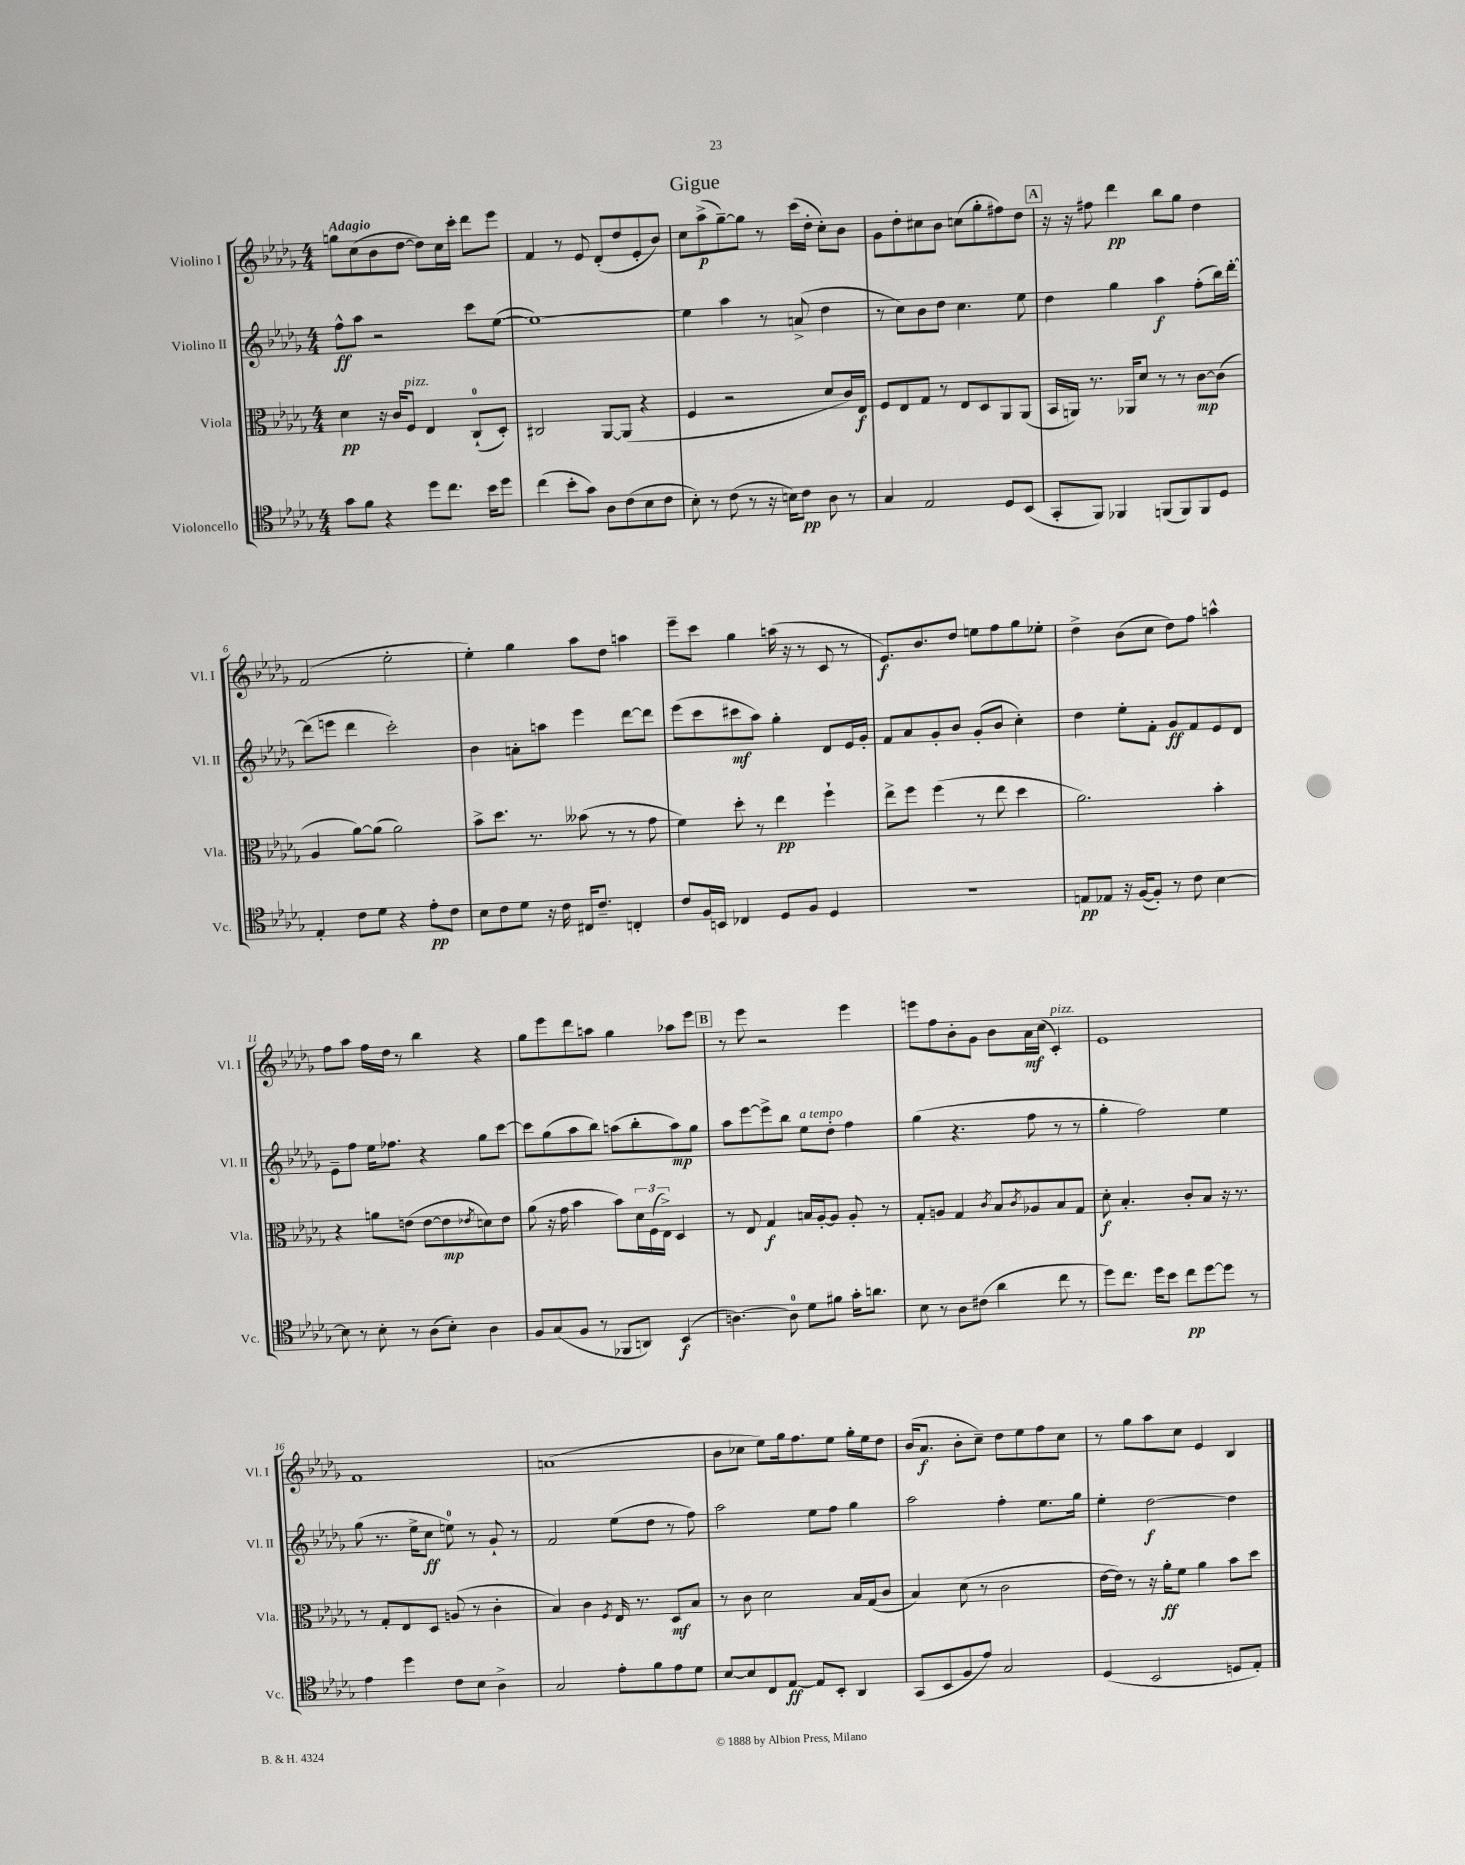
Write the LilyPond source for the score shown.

\header { title = "Gigue" }
<<
\new StaffGroup <<
\new Staff = "s0" \with { instrumentName = "Violino I" shortInstrumentName = "Vl. I" } {
    \clef treble \key des \major \numericTimeSignature \time 4/4 \tempo "Adagio"
    g''8 c''8( bes'8 des''8~ des''8) c''16 c'''16-. des'''8 ees'''8 |
    f'4 r8 ees'8 des'8-.( des''8 ees'8-. bes'8) |
    c''8 aes''8->\p( ges''8~--) ges''8 r8 c'''16( des''16-. c''8-.) bes'8 |
    ges'8 des''8-. cis''8 bes'8 c''8( ges''8-. fis''8) des''8 |
    \mark \markup { \box "A" } r16 r16 fis''8 des'''4\pp bes''8 ges''8 des''4 |
    f'2( ees''2-. |
    ees''4-.) ges''4 aes''8 des''8 a''4 |
    ees'''8-- c'''8 ges''4 a''16( r16 r8 c'8 r8 |
    ees'8.\f) bes'8. des''8 e''8 f''8 ges''8 ees''8-. |
    des''4-> bes'8( c''8 des''8) f''8 a''4-^ |
    f''8 aes''8 f''16 des''16 r8 bes''4 r4 |
    ges''8 ees'''8 des'''8 a''8 ges''4 aes''8 ees'''8 |
    \mark \markup { \box "B" } r8 ees'''8 r2 ees'''4 |
    e'''8 f''8 bes'8-. ges'8 bes'8 aes'16\mf c''16( c'4-.^\markup { \italic "pizz." }) |
    ees'1 |
    f'1 |
    a'1( |
    bes'8 ces''8 ees''8) ges''16 f''8. ees''8 ges''16-. ees''16 des''8 |
    bes'16( aes'8.\f bes'8-. c''8--) des''8 ees''8 f''8 c''8 |
    r8 ges''8 aes''8 c''8 ees'4 bes4 \bar "|." |
}
\new Staff = "s1" \with { instrumentName = "Violino II" shortInstrumentName = "Vl. II" } {
    \clef treble \key des \major \numericTimeSignature \time 4/4
    f''8-^\ff aes''8 r2 c'''8 ees''8~( |
    ees''1~) |
    ees''4 aes''4 r8 a'8->( des''4 |
    r8 c''8) bes'8 des''8 c''4. ees''8 |
    \mark \markup { \box "A" } des''4 ges''4 aes''4\f f''8-.( bes''16) des'''16~-. |
    des'''8( e'''8 des'''4 c'''2-.) |
    bes'4 a'8-. a''8 ees'''4 des'''8~ des'''8 |
    ees'''8( c'''8 cis'''8\mf aes''8) ges''4-. des'8 ees'16 ges'16-. |
    f'8 aes'8 ges'8-. bes'8 ges'8-.( bes'8 c''4-.) |
    des''4 ees''8-. f'8-. ges'8\ff f'8 ees'8 des'8 |
    ees'8-- f''8 ees''16 fes''8. r4 ges''8 c'''8~ |
    c'''8 ges''8( aes''8 bes''8) a''8( bes''8-. a''8\mp) ges''8 |
    \mark \markup { \box "B" } aes''8 ees'''8~ ees'''8-> bes''8 ees''8^\markup { \italic "a tempo" } des''8-. f''4 |
    ges''4( r4. f''8 r8 r8 |
    ges''4-. f''2) ees''4 |
    ges''8( r8. ees''16-> c''8\ff e''8-0) r8 ges'8-! r8 |
    f'2 ees''8( des''8 r8 f''8) |
    aes''2 ees''8 f''8 ges''4 |
    aes''2 f''4-. ees''8. ges''16 |
    ees''4-. des''2~\f des''4 \bar "|." |
}
\new Staff = "s2" \with { instrumentName = "Viola" shortInstrumentName = "Vla." } {
    \clef alto \key des \major \numericTimeSignature \time 4/4
    des'4\pp r16 c'16 f8^\markup { \italic "pizz." } ees4 c8-0-!( des8-.) |
    cis2 aes,8~ aes,8( r4 |
    f4 r2 des'8 c'16) ees16\f |
    f8 ees8 ges8 r8 ees8 des8 aes,8 aes,8( |
    \mark \markup { \box "A" } bes,16 a,16) r8. aes,16 des'8 r8 r8 c'8~\mp c'8( |
    aes4 aes'8~) aes'8( aes'2) |
    bes'8-> des''8. r8. beses'8( r8 r8 ges'8 |
    f'4) des''8-. r8 ees''4\pp f''4-! |
    ees''8-> f''8 f''4( r8 ees''8 des''4 |
    aes'2.) bes'4-. |
    r4 a'8 e'8( e'8~ e'8\mp \acciaccatura { ees'8 } d'8) ees'8 |
    aes'8( r16 ges'16 bes'4 bes'8) \tuplet 3/2 { des'16 f16( ees16->) } des4 |
    \mark \markup { \box "B" } r8 ees8 ges4\f b16 aes16~-. aes8 aes8-. r8 |
    ges8-. a8 ges4 \acciaccatura { c'8 } bes8 \acciaccatura { c'8 } aes8 bes8 ges8 |
    des'8-.\f bes4.-. c'8-. bes8 r16 r8. |
    r8 ges8-. ees8 des8 a8( r8 c'4-. |
    bes4) c'4 \acciaccatura { f8 } ees16 r8. des8\mf bes8 |
    r8 c'8 des'2 bes16 ges16( c'8 |
    bes4) des'8( r8 c'2 |
    ees'16~ ees'16) r8 r16 aes'16-.\ff f'8 aes'4 bes'8 des''8 \bar "|." |
}
\new Staff = "s3" \with { instrumentName = "Violoncello" shortInstrumentName = "Vc." } {
    \clef tenor \key des \major \numericTimeSignature \time 4/4
    ges'8 f'8 r4 des''8 c''8. bes'16 des''8 |
    c''4( bes'8-. ges'8) aes8 c'8( bes8 c'8 |
    bes8-.) r8 c'8( r8 r16 b16) c'8\pp aes8 r8 |
    ges4 ees2 des8 bes,8( |
    \mark \markup { \box "A" } ges,8-. f,8) fes,4 f,8( f,8) f,8 des8 |
    ees4-. c'8 des'8 r4 ees'8-.\pp c'8 |
    bes8 c'8 des'8 r16 c'16 cis16 c'8.-- c4-. |
    c'8 f16 b,16 ces4 des8 f8 des4 |
    R1 |
    e8\pp ees8 r16 f16~( f8-.) r8 c'8 bes4~ |
    bes8 r8 bes8-. r8 aes8( bes8-.) aes4 |
    f8 ges8( f8 r8 fes,8 a,8) bes,4\f( |
    \mark \markup { \box "B" } a4.~) a8-0 des'8 fis'8 ges'16-. a'8. |
    bes8 r8 aes8 cis'8( aes'4 c''8 r8 |
    des''8) c''8. des''16 bes'8 c''8\pp des''8~ des''8 r8 |
    ees'4 des''4 c'8 bes8 aes4-> |
    ges2 ees'8-. f'8 ees'8 des'8 |
    bes8~ bes8 c8 ees8~\ff ees8 bes,8-. aes,4 |
    ges,8( bes,8 f8 ees'8) ges2 |
    des4( bes,2 d8 ees8-.) \bar "|." |
}
>>
>>
